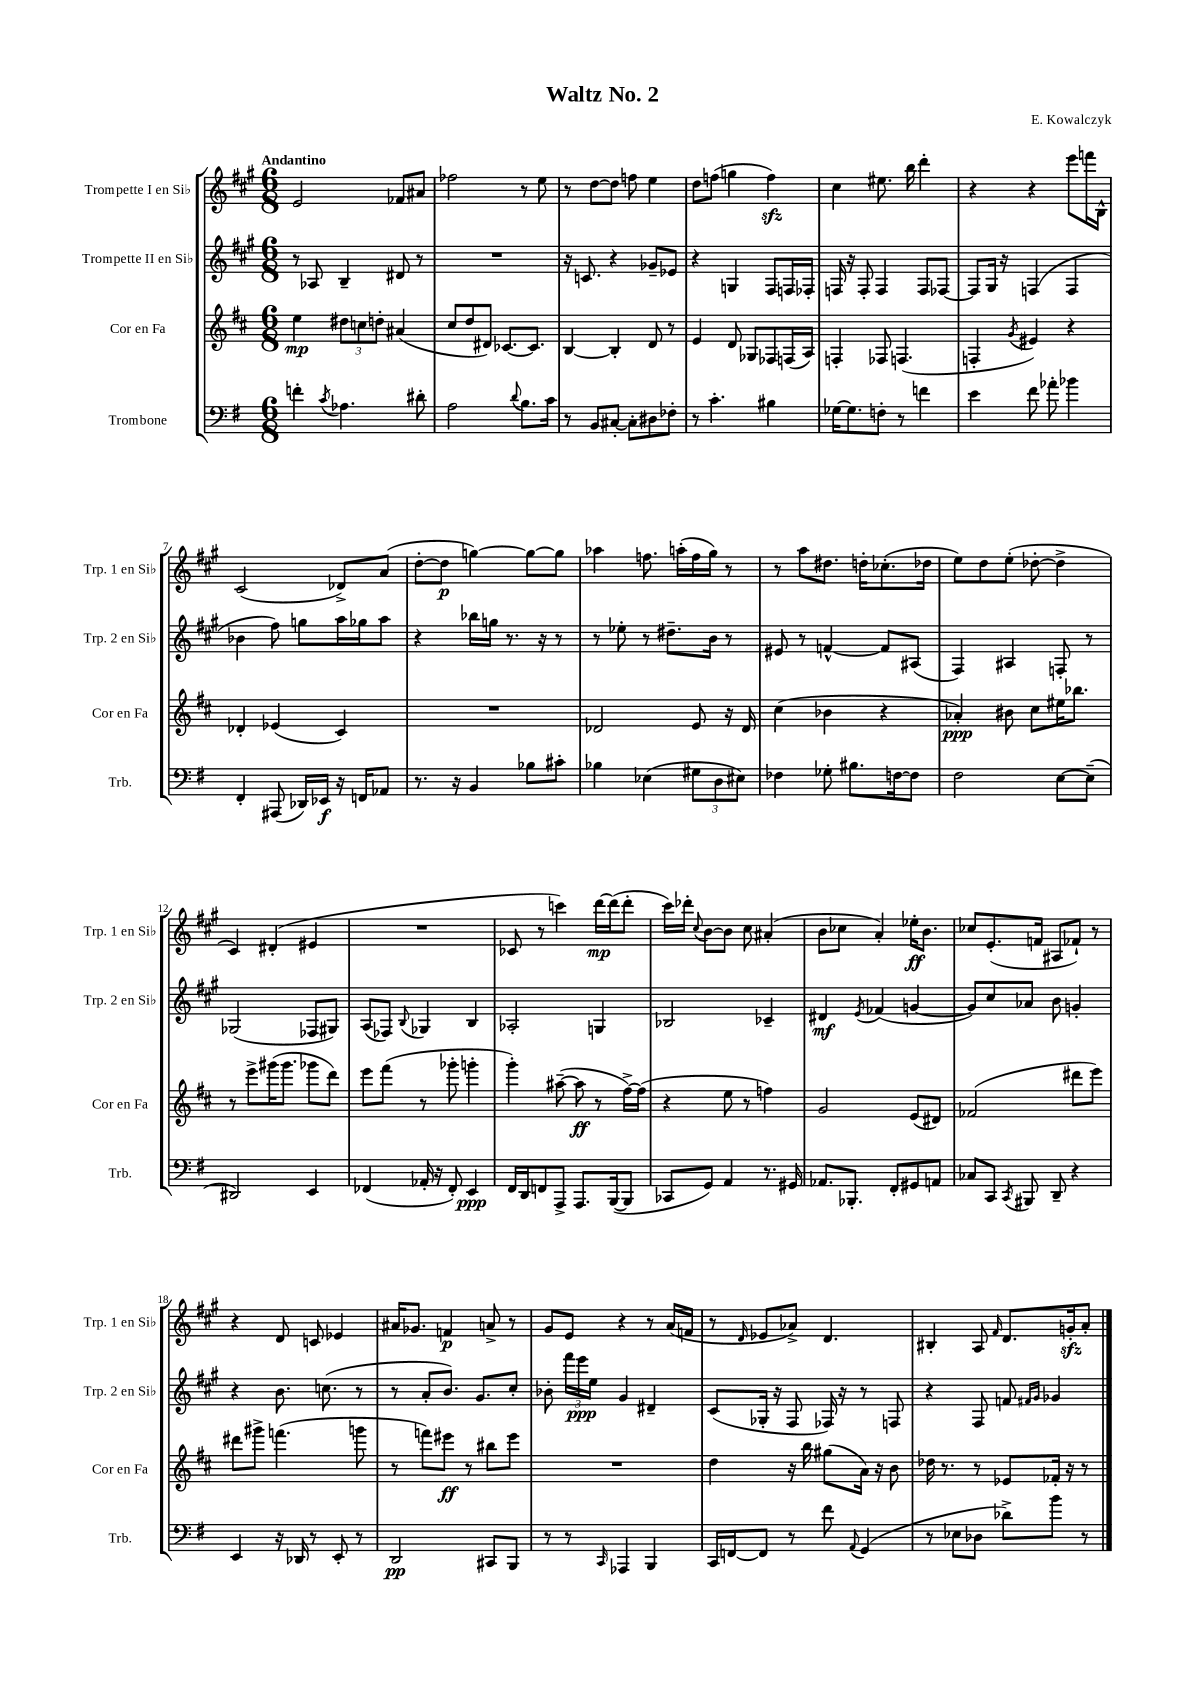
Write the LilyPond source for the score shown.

\header { title = "Waltz No. 2" composer = "E. Kowalczyk" }
<<
\new StaffGroup <<
\new Staff = "s0" \with { instrumentName = "Trompette I en Sib" shortInstrumentName = "Trp. 1 en Sib" } {
    \clef treble \key a \major \numericTimeSignature \time 6/8 \tempo "Andantino"
    \autoBeamOff e'2 fes'8[ ais'8] |
    fes''2 r8 e''8 |
    r8 d''8[~ d''8] f''8 e''4 |
    d''8[ f''8]( g''4 f''4\sfz) |
    cis''4 eis''8. b''16 d'''4-. |
    r4 r4 e'''8[ f'''16 b16]-^ |
    cis'2( des'8[->) a'8]( |
    d''8[~-. d''8]\p g''4~) g''8[~ g''8] |
    aes''4 f''8. a''16[-.( f''16 gis''16]) r8 |
    r8 a''8[ dis''8.] d''16[-. ces''8.-.( des''16] |
    e''8[) d''8 e''8]-.( des''8~-. des''4-> |
    cis'4) dis'4-.( eis'4 |
    R2. |
    ces'8 r8 c'''4) d'''16[~\mp d'''16( d'''8]-. |
    cis'''16[) des'''16]-. \appoggiatura { cis''8 } b'8[~ b'8] cis''8 ais'4-.( |
    b'8[ ces''8] a'4-.) ees''16[-.\ff b'8.] |
    ces''8[ e'8.-.( f'16] ais8[ fes'8]-!) r8 |
    r4 d'8 c'8 ees'4 |
    ais'16[ ges'8.] f'4\p a'8-> r8 |
    gis'8[ e'8] r4 r8 a'16[( f'16] |
    r8 \grace { d'16 } ees'8[ aes'8]->) d'4. |
    bis4-. a8 \grace { fis'16 } d'8.[ g'16-.\sfz a'8]-. \bar "|." |
}
\new Staff = "s1" \with { instrumentName = "Trompette II en Sib" shortInstrumentName = "Trp. 2 en Sib" } {
    \clef treble \key a \major \numericTimeSignature \time 6/8
    \autoBeamOff r8 aes8 b4-- dis'8 r8 |
    R2. |
    r16 c'8. r4 ges'8[-- ees'8] |
    r4 g4 fis8[ f16 fes16]-. |
    f16 r16 f8-. f4 f8[ fes8]~ |
    fes8[ gis16] r16 f4( f4 |
    bes'4 fis''8) g''8[ a''16 ges''16 a''8] |
    r4 bes''16[ g''16] r8. r16 r8 |
    r8 ees''8-. r8 dis''8.[-- b'16] r8 |
    eis'8 r8 f'4~-^ f'8[ ais8]( |
    fis4) ais4 f8-. r8 |
    ges2( fes8[ gis8]) |
    a8[( fes8]) \appoggiatura { b8 } ges4 b4 |
    aes2-. g4 |
    bes2 ces'4-- |
    dis'4\mf \acciaccatura { e'8 } fes'4( g'4~ |
    g'8[) cis''8 aes'8] b'8 g'4-. |
    r4 b'8. c''8.( r8 |
    r8 a'8[-. b'8.]) gis'8.[ cis''8]-. |
    bes'8-. \tuplet 3/2 { fis'''16[ e'''16\ppp e''16] } gis'4 dis'4-- |
    cis'8[( ges16]-. r16 fis8 fes16) r16 r8 f8 |
    r4 fis8 f'8 \grace { fis'16[ gis'16] } ges'4 \bar "|." |
}
\new Staff = "s2" \with { instrumentName = "Cor en Fa" shortInstrumentName = "Cor en Fa" } {
    \clef treble \key d \major \numericTimeSignature \time 6/8
    \autoBeamOff e''4\mp \tuplet 3/2 { dis''8[ c''8 d''8]-. } ais'4( |
    cis''8[ d''8 dis'8]) ces'8.[~ ces'8.] |
    b4~ b4-. d'8 r8 |
    e'4 d'8 ges8[ fes8 f16( a16]) |
    f4-. fes8 f4.( |
    f4-. \acciaccatura { g'8 } eis'4) r4 |
    des'4-. ees'4( cis'4) |
    R2. |
    des'2 e'8 r16 des'16 |
    cis''4( bes'4 r4 |
    aes'4-.\ppp) bis'8 cis''8[ eis''16 bes''8.] |
    r8 e'''8[-> gis'''16( gis'''8.] ges'''8[ d'''8]) |
    e'''8[ fis'''8]( r8 ges'''8-. g'''4-. |
    g'''4-.) ais''8~--( ais''8\ff r8 fis''16[~->) fis''16]( |
    r4 e''8 r8 f''4) |
    g'2 e'8[( dis'8]) |
    fes'2( dis'''8[ e'''8]) |
    dis'''8[ gis'''8]-> f'''4.( g'''8 |
    r8 f'''8[) eis'''8]\ff r8 bis''8[ eis'''8] |
    R2. |
    d''4 r16 b''16 gis''8[( a'16]) r16 b'8 |
    des''16 r8. r8 ees'8[ fes'16]-. r16 r8 \bar "|." |
}
\new Staff = "s3" \with { instrumentName = "Trombone" shortInstrumentName = "Trb." } {
    \clef bass \key g \major \numericTimeSignature \time 6/8
    \autoBeamOff f'4-. \acciaccatura { c'8 } aes4. dis'8-. |
    a2 \appoggiatura { d'8 } b8.[ c'16] |
    r8 b,8[ cis8]~-. cis8[-. dis8 fes8]-. |
    r8 c'4.-. bis4 |
    ges16[~ ges8. f8]-. r8 f'4 |
    e'4 fis'8 aes'8-. bes'4 |
    fis,4-. ais,,8( des,16[) ees,16]\f r16 f,16[ aes,8] |
    r8. r16 b,4 bes8[ cis'8]-. |
    bes4 ees4( \tuplet 3/2 { gis8[ d8 eis8]) } |
    fes4 ges8-. bis8.[ f16~ f8] |
    fis2 e8[~ e8]--( |
    dis,2) e,4 |
    fes,4( aes,16-. r16 fes,8-.) e,4\ppp |
    fis,16[ d,16 f,8 a,,8]-> a,,8.[ b,,16~( b,,8] |
    ces,8[ g,8]) a,4 r8. gis,16 |
    aes,8.[ bes,,8.]-. fis,8[-. gis,8 a,8] |
    ces8[ c,8] \acciaccatura { c,8 } bis,,8 d,8-- r4 |
    e,4 r16 des,16 r8 e,8-. r8 |
    d,2\pp cis,8[ b,,8] |
    r8 r8 \grace { c,16 } aes,,4 b,,4 |
    c,16[ f,16~ f,8] r8 fis'8 \appoggiatura { a,8 } g,4( |
    r8 ees8[ des8] des'8[->) b'8] r8 \bar "|." |
}
>>
>>
